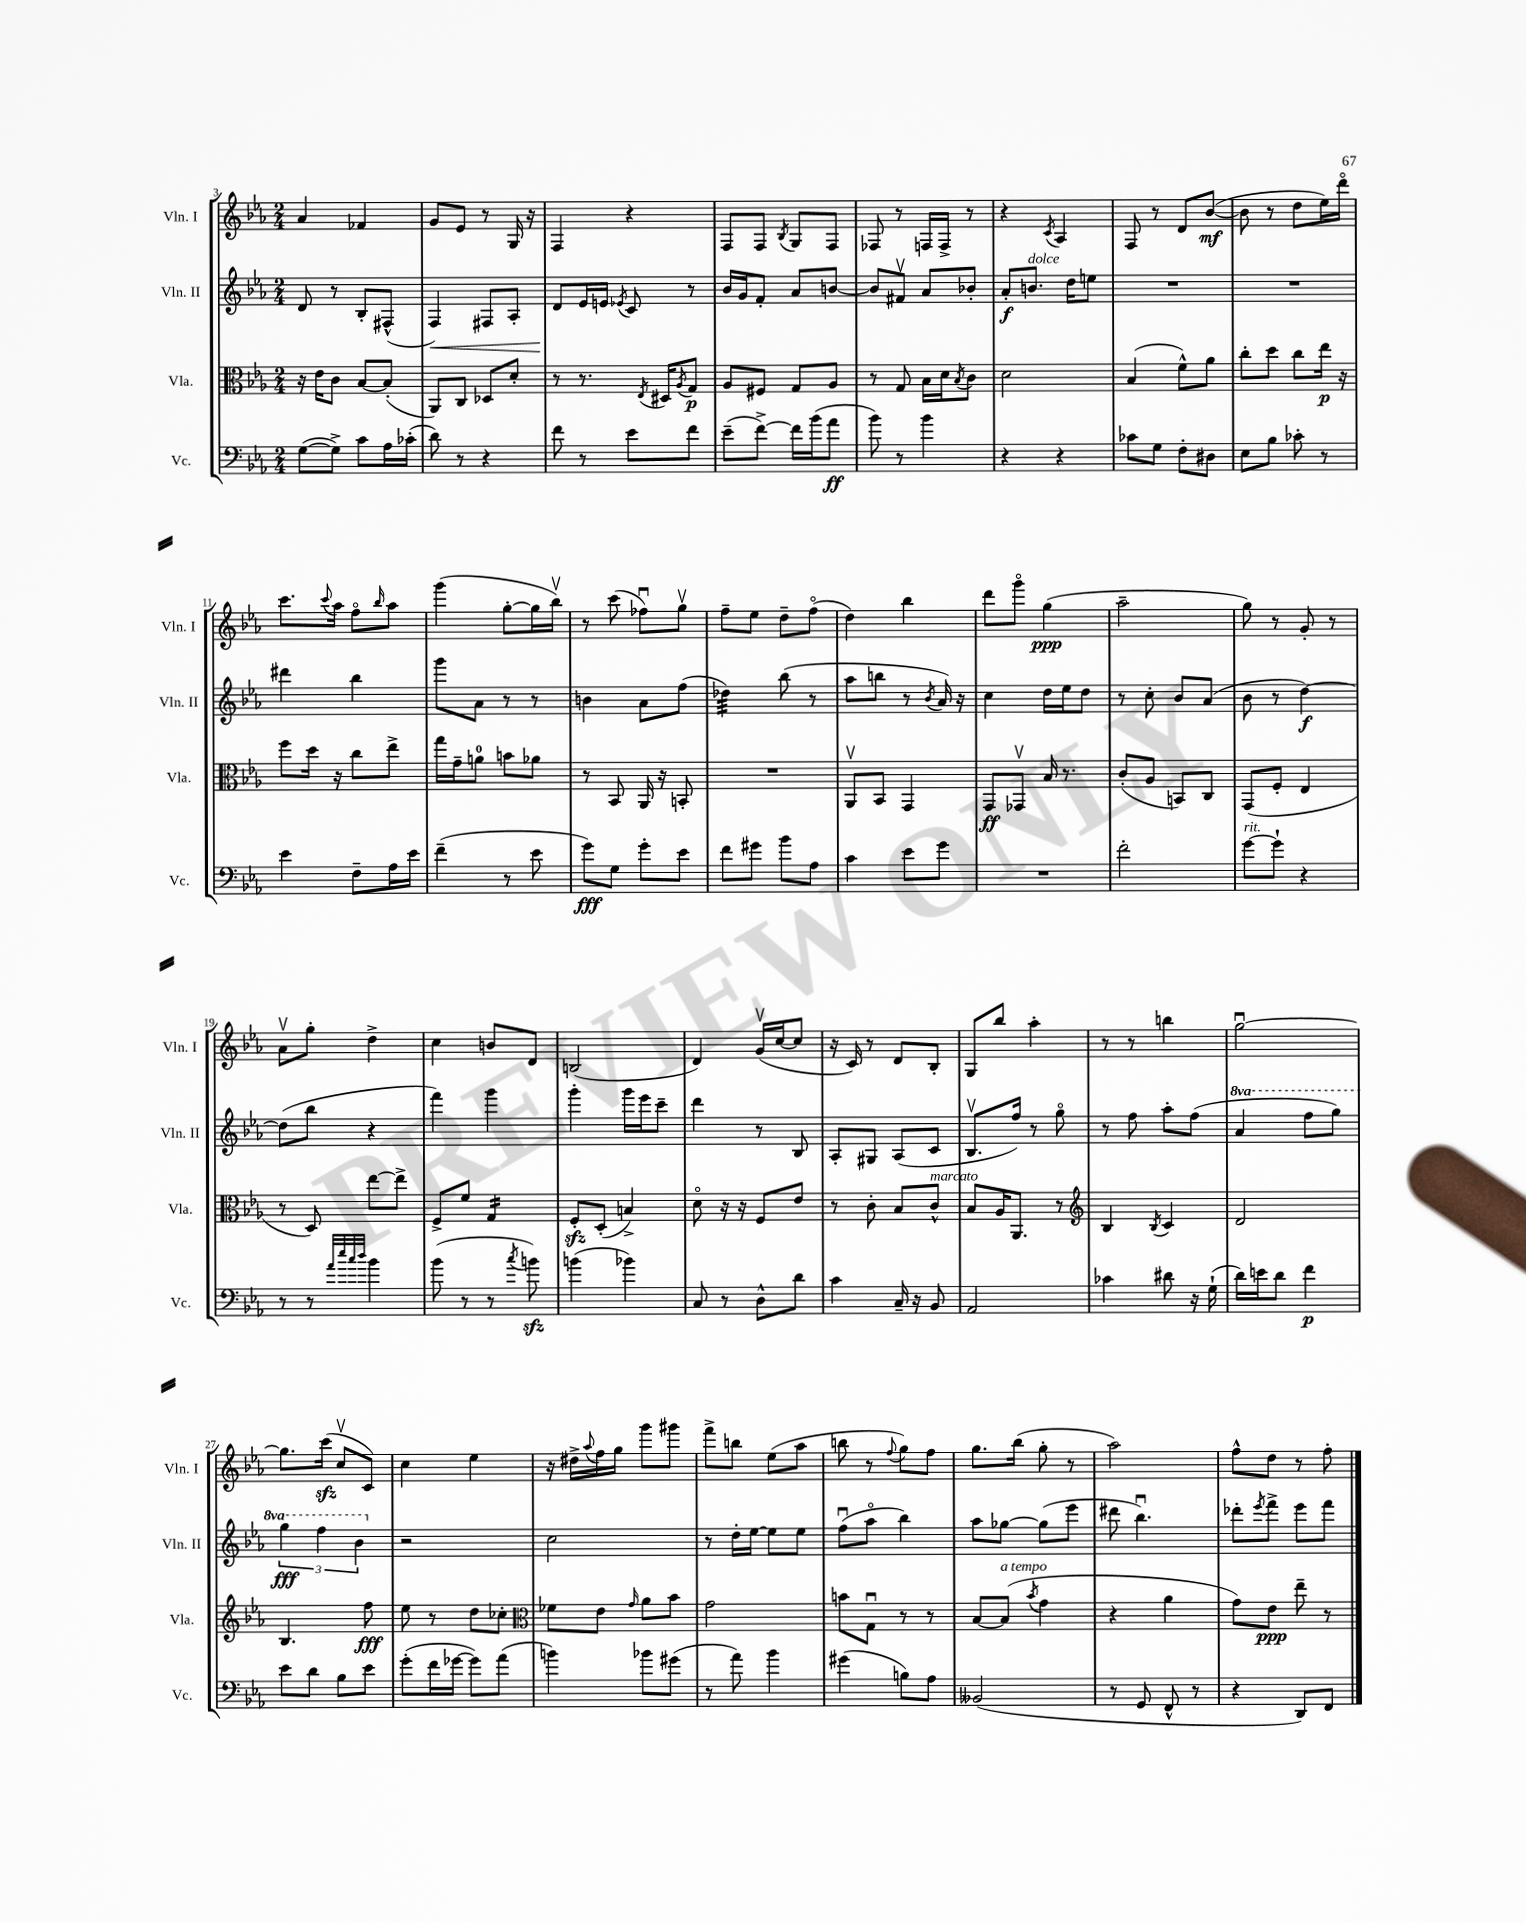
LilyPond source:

<<
\new StaffGroup <<
\new Staff = "s0" \with { instrumentName = "Vln. I" shortInstrumentName = "Vln. I" } {
    \clef treble \key ees \major \numericTimeSignature \time 2/4
    aes'4 fes'4 |
    g'8 ees'8 r8 g16 r16 |
    f4 r4 |
    f8 f8 \acciaccatura { bes8 } g8 f8 |
    fes8 r8 f16 f16-> r8 |
    r4 \acciaccatura { c'8 } aes4 |
    f8 r8 d'8 bes'8~\mf( |
    bes'8 r8 d''8 ees''16) d'''16\flageolet |
    c'''8. \appoggiatura { c'''8 } aes''16 f''8\flageolet \grace { bes''16 } aes''8 |
    g'''4( g''8~-. g''16 bes''16\upbow) |
    r8 c'''8( fes''8\downbow) g''8\upbow |
    f''8-- ees''8 d''8-- f''8\flageolet( |
    d''4) bes''4 |
    d'''8 g'''8\flageolet g''4\ppp( |
    aes''2-- |
    g''8) r8 g'8-. r8 |
    aes'8\upbow g''8-. d''4-> |
    c''4 b'8 d'8 |
    b2( |
    d'4) g'16\upbow( c''16~ c''8 |
    r16 c'16) r8 d'8 bes8-. |
    g8 bes''8 aes''4-. |
    r8 r8 b''4 |
    g''2~\downbow |
    g''8. c'''16\sfz( c''8\upbow c'8) |
    c''4 ees''4 |
    r16 dis''16-> \appoggiatura { aes''8 } f''16 g''16 g'''8 gis'''8 |
    f'''8-> b''8 ees''8( aes''8 |
    b''8 r8 \appoggiatura { f''8 } g''8) f''8 |
    g''8. bes''16( g''8-. r8 |
    aes''2) |
    f''8-^ d''8 r8 f''8-. \bar "|." |
}
\new Staff = "s1" \with { instrumentName = "Vln. II" shortInstrumentName = "Vln. II" } {
    \clef treble \key ees \major \numericTimeSignature \time 2/4 \set Staff.ottavationMarkups = #ottavation-simple-ordinals
    d'8 r8 bes8-. fis8-^( |
    f4\<) fis8 aes8-. |
    d'8\! ees'16 e'16 \acciaccatura { ees'8 } c'8 r8 |
    bes'16 g'16 f'8-. aes'8 b'8~ |
    b'8 fis'8\upbow aes'8 bes'8-. |
    aes'8-.\f b'8.^\markup { \italic "dolce" } d''16 e''8 |
    R2 |
    R2 |
    dis'''4 bes''4 |
    g'''8 aes'8 r8 r8 |
    b'4 aes'8 f''8( |
    des''4:32) bes''8( r8 |
    aes''8 b''8 r8 \acciaccatura { bes'8 } aes'16) r16 |
    c''4 d''16 ees''16 d''8 |
    r8 c''8-. bes'8 aes'8( |
    bes'8 r8 d''4~\f) |
    d''8( bes''8 r4 |
    f'''4) g'''4 |
    g'''4-. g'''16 ees'''16 c'''8-- |
    d'''4 r8 bes8 |
    aes8-. gis8 aes8( c'8 |
    bes8.\upbow f''16) r8 g''8\flageolet |
    r8 f''8 aes''8-. f''8( |
    \ottava #1 aes''4 f'''8 g'''8) |
    \tuplet 3/2 { g'''4\fff f'''4 bes''4 \ottava #0 } |
    r2 |
    c''2 |
    r8 d''16-. ees''16~ ees''8 ees''8 |
    f''8\downbow( aes''8\flageolet bes''4) |
    aes''8 ges''8~ ges''8( ees'''8 |
    dis'''8 bes''4.\downbow) |
    des'''8-. \acciaccatura { ees'''8 } f'''8-> ees'''8 f'''8 \bar "|." |
}
\new Staff = "s2" \with { instrumentName = "Vla." shortInstrumentName = "Vla." } {
    \clef alto \key ees \major \numericTimeSignature \time 2/4
    r16 ees'16 c'8 bes8~ bes8-.( |
    aes,8) c8 des8 d'8-. |
    r8 r8. \acciaccatura { ees8 } dis16 \acciaccatura { aes8 } g8\p |
    aes8 fis8 g8 aes8 |
    r8 g8 bes16 d'16 \acciaccatura { bes8 } c'8 |
    d'2 |
    bes4( f'8-^) aes'8 |
    c''8-. d''8 c''8 ees''16\p r16 |
    f''8 d''16 r16 c''8 ees''8-> |
    g''16 g'16-- a'8-0 b'8 aes'8 |
    r8 bes,8 aes,16 r16 b,8-. |
    R2 |
    aes,8\upbow bes,8 g,4 |
    g,8\ff ges,8\upbow bes16 r8. |
    c'8-.( aes8 b,8) c8 |
    g,8( f8-. ees4 |
    r8 d8) ees''8~ ees''8-> |
    f8-> f'8 g4:16 |
    f8-.\sfz d8-.( b4->) |
    d'8\flageolet r16 r16 f8 ees'8 |
    r8 c'8-. bes8 c'8-^^\markup { \italic "marcato" } |
    bes8 aes16 aes,8. r8 |
    \clef treble bes4 \acciaccatura { bes8 } c'4 |
    d'2 |
    bes4. f''8\fff |
    ees''8 r8 d''8 ces''8-. |
    \clef alto fes'8 ees'8 \grace { g'16 } aes'8 bes'8 |
    g'2 |
    b'8 g8\downbow r8 r8 |
    bes8~ bes8^\markup { \italic "a tempo" }( \acciaccatura { bes'8 } g'4 |
    r4 aes'4 |
    g'8) ees'8\ppp ees''8-- r8 \bar "|." |
}
\new Staff = "s3" \with { instrumentName = "Vc." shortInstrumentName = "Vc." } {
    \clef bass \key ees \major \numericTimeSignature \time 2/4
    g8~( g8->) c'8 aes16 ces'16-.( |
    d'8) r8 r4 |
    f'8 r8 ees'8 f'8 |
    ees'8--( f'8~->) f'16 bes'16( aes'8\ff |
    bes'8) r8 bes'4 |
    r4 r4 |
    ces'8 g8 f8-. dis8 |
    ees8 bes8 ces'8-. r8 |
    ees'4 f8-- aes16 ees'16 |
    f'4--( r8 ees'8 |
    g'8\fff) g8 g'8-. ees'8 |
    f'8 gis'8 bes'8 aes8 |
    c'4 ees'8 g'8 |
    R2 |
    f'2-. |
    g'8~^\markup { \italic "rit." } g'8-! r4 |
    r8 r8 \grace { aes'32 ees''32 c''32 d''32 } bes'4 |
    bes'8( r8 r8 \acciaccatura { c''8 } b'8\sfz) |
    b'4( bes'4) |
    c8 r8 d8-^ d'8 |
    c'4 c16-- r16 bes,8 |
    aes,2 |
    ces'4 dis'8 r16 g16-!( |
    d'16) e'16 d'8 f'4\p |
    ees'8 d'8 bes8 ees'8 |
    g'8-.( f'16 ges'16~ ges'8) aes'8( |
    b'4) bes'8 gis'8( |
    r8 aes'8) bes'4 |
    gis'4( b8) aes8 |
    beses,2( |
    r8 g,8 f,8-^ r8 |
    r4 d,8) f,8 \bar "|." |
}
>>
>>
\layout { \context { \Score currentBarNumber = #3 } }
